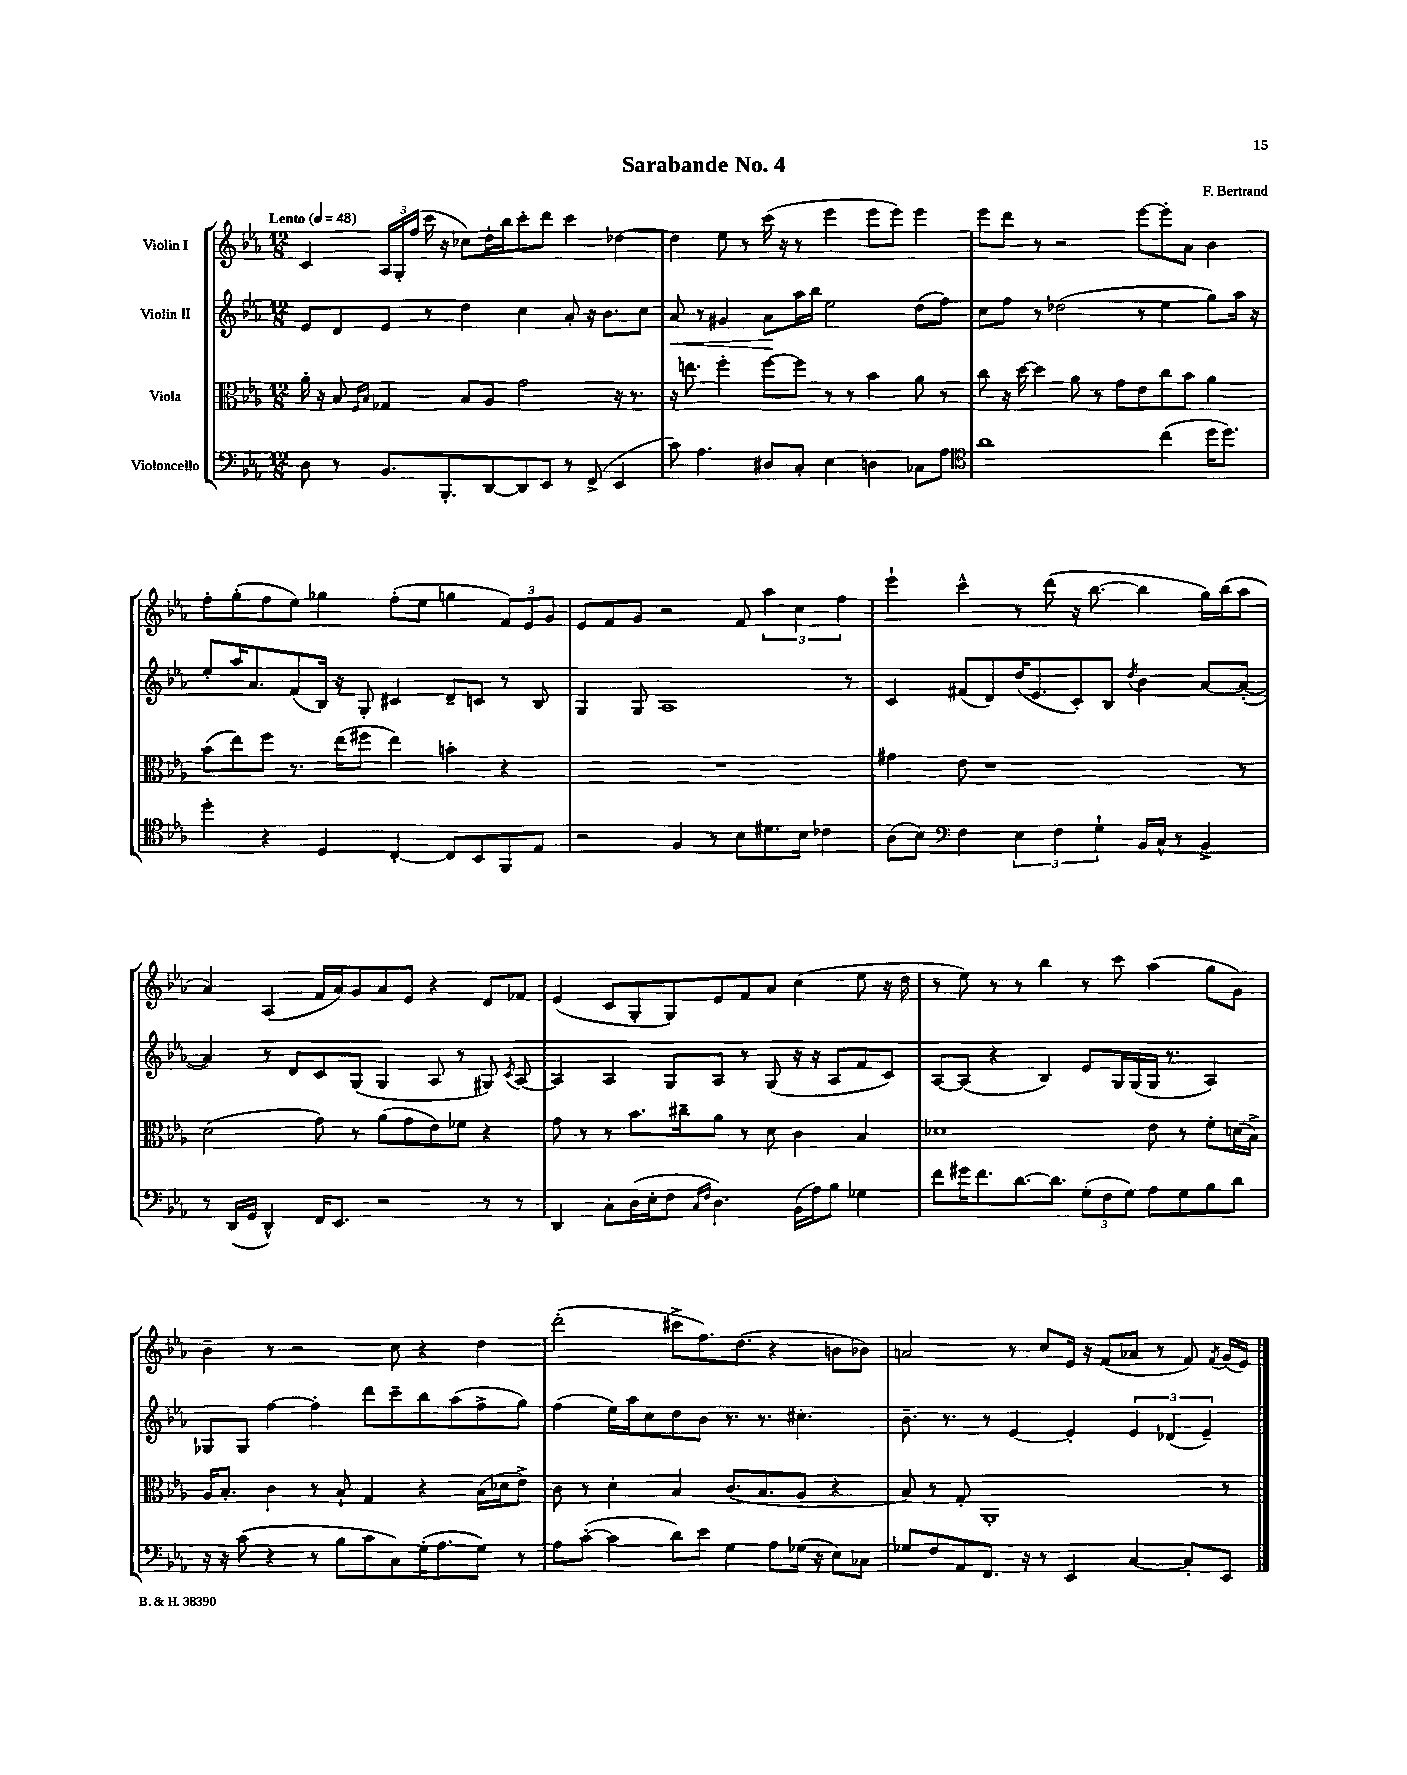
\header { title = "Sarabande No. 4" composer = "F. Bertrand" }
<<
\new StaffGroup <<
\new Staff = "s0" \with { instrumentName = "Violin I" } {
    \clef treble \key ees \major \numericTimeSignature \time 12/8 \tempo "Lento" 4 = 48
    \autoBeamOff c'4 \tuplet 3/2 { aes16[ g16-. f''16]( } c'''16 r16 ces''8[) d''16-. bes''16 c'''8-. d'''8] c'''4 des''4~ |
    des''4 ees''8 r8 c'''16( r16 r8 ees'''4 ees'''8[ ees'''8]) ees'''4 |
    ees'''8[ d'''8] r8 r2 ees'''8[~ ees'''8-. aes'8] bes'4 |
    f''8[-. g''8-.( f''8 ees''8]) ges''4 f''8[-.( ees''8] g''4 \tuplet 3/2 { f'8[) ees'8 g'8] } |
    ees'8[ f'8 g'8] r2 f'8 \tuplet 3/2 { aes''4 c''4 f''4 } |
    ees'''4-! c'''4-^ r8 d'''8( r16 bes''8.~ bes''4 g''16[) bes''16( aes''8] |
    aes'4) aes4( f'16[ aes'16) g'8 aes'8 ees'8] r4 d'8[ fes'8] |
    ees'4( c'8[ g8-. g8) ees'8 f'8 aes'8] c''4( ees''8 r16 d''16 |
    r8 ees''8) r8 r8 bes''4 r8 c'''8 aes''4( g''8[ g'8]) |
    bes'4-- r8 r2 c''8 r4 d''4 |
    d'''2-.( cis'''8[-> f''8.) d''8.]( r4 b'8[ bes'8]) |
    a'2 r8 c''8[ ees'16] r16 f'8[( aes'8] r8 f'8) \acciaccatura { f'8 } g'16[( ees'16]) \bar "|." |
}
\new Staff = "s1" \with { instrumentName = "Violin II" } {
    \clef treble \key ees \major \numericTimeSignature \time 12/8
    \autoBeamOff ees'8[ d'8 ees'8] r8 d''4 c''4 aes'8-. r16 bes'8.[ c''8] |
    aes'8\< r8 gis'4 aes'8[\! aes''16 bes''16] ees''2 d''8[( f''8]) |
    c''8[ f''8] r8 des''2( r8 ees''4 g''8[) aes''16] r16 |
    ees''8[-. aes''16 aes'8. f'8( bes16]) r16 g8-. cis'4 d'8[-- c'8] r8 bes8 |
    g4 g8 aes1 r8 |
    c'4 fis'8[( d'8) d''16( ees'8. c'8-.) bes8] \acciaccatura { d''8 } bes'4 aes'8[~ aes'8]~-.( |
    aes'4) r8 d'8[ c'8 g8]( g4 aes8 r8 gis8) \acciaccatura { c'8 } aes8~ |
    aes4 aes4 g8[ aes8] r8 g8( r16 r16 aes8[ f'8 c'8]) |
    aes8[~ aes8]( r4 bes4) ees'8[ g16 g16( g16] r8. aes4) |
    ges8[ ges8] f''4~ f''4-. d'''8[ c'''8-- bes''8 aes''8( f''8-> g''8]) |
    f''4( ees''16[) aes''16 c''8 d''8 bes'8] r8. r8. cis''4.-. |
    bes'8.-- r8. r8 ees'4~ ees'4-. \tuplet 3/2 { ees'4 des'4( ees'4--) } \bar "|." |
}
\new Staff = "s2" \with { instrumentName = "Viola" } {
    \clef alto \key ees \major \numericTimeSignature \time 12/8
    \autoBeamOff aes'16-. r16 bes8 \grace { f16[ bes16] } ges4 bes8[ aes8] g'2 r16 r8. |
    r16 e''8. f''4-. f''8[~ f''8] r8 r8 bes'4 aes'8 r8 |
    c''8 r16 d''16~ d''4 aes'8 r8 g'8[ ees'8 c''8 bes'8] aes'4 |
    bes'8[( ees''8) f''8] r8. ees''16[( fis''8] ees''4) b'4-. r4 |
    R1. |
    gis'4 ees'8 r1 r8 |
    d'2( g'8) r8 aes'8[( g'8 ees'8) fes'8] r4 |
    g'8 r8 r8 bes'8.[ cis''16-- aes'8] r8 d'8 c'4 bes4 |
    des'1 ees'8 r8 f'8[-. d'16( bes16]->) |
    aes16[ bes8.]-. c'4 r8 bes8-! g4 r4 bes16[( des'16 ees'8]->) |
    c'8 r8 d'4-. bes4 c'8.[( bes8. aes8] r4 |
    bes8) r8 g8-. aes,1-. r8 \bar "|." |
}
\new Staff = "s3" \with { instrumentName = "Violoncello" } {
    \clef bass \key ees \major \numericTimeSignature \time 12/8
    \autoBeamOff d8 r8 bes,8.[ bes,,8.-. d,8~ d,8 ees,8] r8 f,8->( ees,4 |
    c'8) aes4. dis8[ c8]-. ees4 d4 ces8[ aes8] |
    \clef tenor aes'1 c''4( d''16[ d''8.]) |
    d''4-. r4 d4 c4~-. c8[ bes,8 f,8 ees8] |
    r2 f4 r8 bes8[ dis'8. bes16] ces'4 |
    aes8[( bes8]) \clef bass f4 \tuplet 3/2 { ees4 f4 g4-! } bes,16[ c16]-^ r8 bes,4-> |
    r8 d,16[( g,16] d,4-^) f,16[ ees,8.] r2 r8 r8 |
    d,4 c8[-. d16( ees16-. f8] \grace { c16[ f16] } d4.) bes,16[( aes16) bes8] ges4 |
    f'8[ gis'16 f'8. d'8.~ d'8.] \tuplet 3/2 { g8[-.( f8 g8]) } aes8[ g8 bes8 d'8] |
    r16 r16 c'8( r4 r8 bes8[ c'8 c8) g16-.( aes8. g8]) r8 |
    aes8[ c'8]~-.( c'4 d'8[) ees'8] g4 aes8[ ges16]( r16 ees8[) ces8] |
    ges8[ f8 aes,8 f,8.] r16 r8 ees,4 c4~ c8[-. ees,8] \bar "|." |
}
>>
>>
\layout { \context { \Score \remove "Bar_number_engraver" } }
